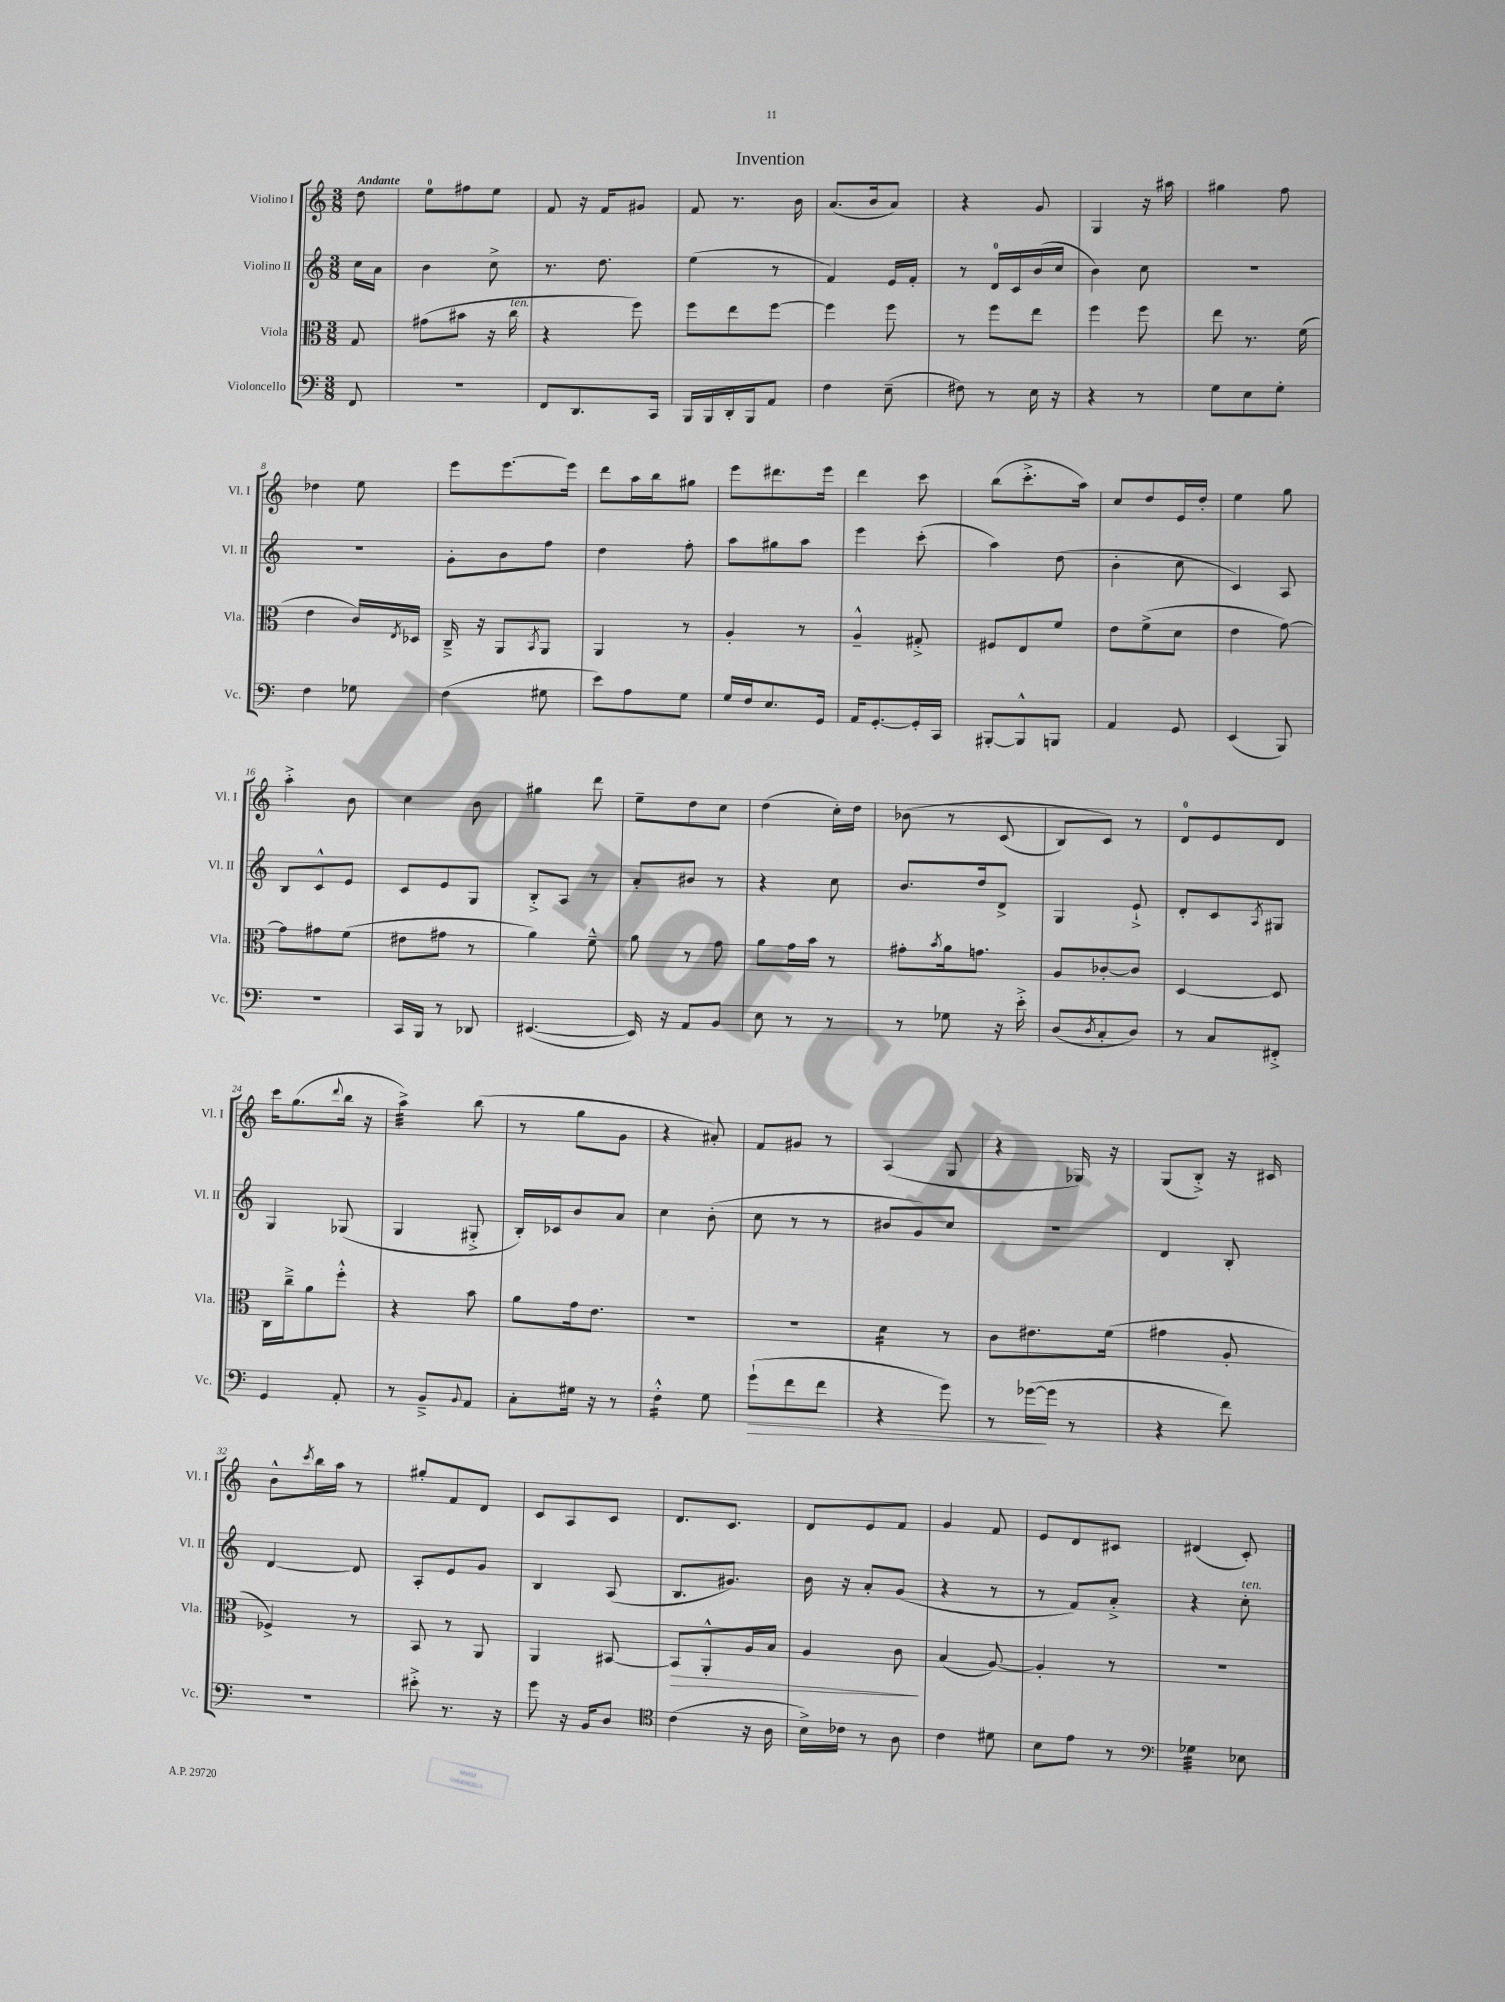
\header { title = "Invention" }
<<
\new StaffGroup <<
\new Staff = "s0" \with { instrumentName = "Violino I" shortInstrumentName = "Vl. I" } {
    \clef treble \key c \major \numericTimeSignature \time 3/8 \partial 8 \tempo "Andante"
    d''8 |
    e''8-0 fis''8 e''8 |
    f'8 r16 f'16 gis'8 |
    f'8 r8. b'16 |
    a'8.( b'16 a'8) |
    r4 g'8 |
    g4 r16 ais''16 |
    gis''4 f''8 |
    des''4 e''8 |
    e'''8 e'''8.~ e'''16 |
    d'''8 a''16 b''16 gis''8 |
    e'''8 dis'''8. e'''16 |
    d'''4 c'''8 |
    b''8( c'''8.-.-> a''16) |
    c''8 d''8 e'16 d''16-. |
    e''4 g''8 |
    a''4-.-> b'8 |
    c''4 b'8 |
    gis''4 d'''8 |
    e''8-- d''8 c''8 |
    d''4( c''16-.) d''16 |
    bes'8\( r8 c'8( |
    b8) c'8\) r8 |
    d'8-0 e'8 d'8 |
    c'''16 g''8.( \appoggiatura { d'''8 } b''16 r16 |
    a''4:32->) b''8( |
    r8 g''8 g'8 |
    r4 ais'8-.) |
    f'8 gis'8 r8 |
    a4( g8 |
    r4 ges16) r16 |
    g8( b8-.->) r16 cis'16 |
    b'8-^ \acciaccatura { c'''8 } b''16 a''16 r8 |
    gis''8-. f'8 d'8 |
    c'8 a8 c'8 |
    d'8. c'8. |
    d'8 e'8 f'8 |
    g'4 f'8 |
    e'8 d'8 cis'8 |
    dis'4( c'8-.) \bar "|." |
}
\new Staff = "s1" \with { instrumentName = "Violino II" shortInstrumentName = "Vl. II" } {
    \clef treble \key c \major \numericTimeSignature \time 3/8 \partial 8
    c''16 a'16 |
    b'4 c''8-> |
    r8. d''8. |
    e''4( r8 |
    f'4) e'16 f'16-. |
    r8 d'16-0 c'16 b'16( c''16 |
    b'4) c''8 |
    R4. |
    R4. |
    g'8-. b'8 f''8 |
    d''4 f''8-. |
    a''8 gis''8 a''8 |
    e'''4 c'''8-.( |
    a''4) d''8( |
    b'4-. c''8 |
    c'4) a8 |
    b8 c'8-^ e'8 |
    c'8 e'8 g8 |
    b8-.-> a8 r8 |
    a'8-. bis'8 r8 |
    r4 c''8 |
    b'8. d''16 d'8-> |
    g4 e'8-!-> |
    d'8-. c'8 \acciaccatura { a8 } gis8 |
    g4 ges8( |
    g4 gis8-.-> |
    b16-.) ces'16 b'8 a'8 |
    c''4 b'8-.( |
    c''8 r8 r8 |
    bis'8 g'8) c''8 |
    R4. |
    d'4 b8-. |
    d'4~ d'8 |
    a8-. e'8 g'8 |
    b4 a8( |
    b8. gis'8.) |
    b'16 r16 a'8-. g'8( |
    r4 r8 |
    r8 f'8) a'8-.-> |
    r4 c''8-.^\markup { \italic "ten." } \bar "|." |
}
\new Staff = "s2" \with { instrumentName = "Viola" shortInstrumentName = "Vla." } {
    \clef alto \key c \major \numericTimeSignature \time 3/8 \partial 8
    g8 |
    gis'8( bis'8 r16 c''16^\markup { \italic "ten." } |
    r4 f''8) |
    f''8 e''8 f''8~ |
    f''4 f''8 |
    r8 f''8 e''8 |
    f''4 f''8 |
    e''8 r8. f'16( |
    e'4 c'16) \acciaccatura { e8 } des16 |
    c16---> r16 a,8 \acciaccatura { b,8 } a,8 |
    a,4 r8 |
    a4-. r8 |
    a4---^ gis8-.-> |
    fis8 e8 f'8 |
    e'8 f'8->( d'8 |
    e'4 g'8~) |
    g'8 gis'8 f'8( |
    eis'8 gis'8 r8 |
    a'4) f'8---^ |
    a'8 r8 g'8 |
    a'8 g'16 b'16 r8 |
    gis'8-. \acciaccatura { b'8 } a'16 g'8. |
    a8 ces'8~-. ces'8 |
    d4~ d8 |
    c16 c''16---> a'8 f''8-.-^ |
    r4 b'8 |
    a'8 g'16 e'8. |
    R4. |
    R4. |
    d'4:16 r8 |
    c'8 eis'8. f'16( |
    gis'4 a8-. |
    fes4->) r8 |
    b,8 r8 a,8 |
    a,4 bis,8~ |
    bis,8\> a,8-.-^ a16 b16 |
    a4 c'8\! |
    b4( a8~) |
    a4-. r8 |
    R4. \bar "|." |
}
\new Staff = "s3" \with { instrumentName = "Violoncello" shortInstrumentName = "Vc." } {
    \clef bass \key c \major \numericTimeSignature \time 3/8 \partial 8
    f,8 |
    R4. |
    f,8 d,8. c,16 |
    b,,16 b,,16 d,16-. b,,16 a,8 |
    f4 e8--( |
    fis8) r8 e16 r16 |
    r4 r8 |
    g8 e8 g8-. |
    f4 ges8 |
    f4( gis8 |
    e'8) a8 g8 |
    g16 f16 e8. g,16 |
    a,16 g,8.~-. g,16-. c,16 |
    bis,,8~-. bis,,8-^ b,,8 |
    a,4 g,8 |
    e,4( b,,8) |
    R4. |
    c,16 b,,16 r8 des,8 |
    eis,4.~( |
    eis,16) r16 a,8 b,8 |
    e8 r8 r8 |
    r8 ges8 r16 e'16-.-> |
    d8( \acciaccatura { d8 } c8-. d8) |
    r8 c8 fis,8-.-> |
    g,4 a,8-. |
    r8 b,8---> \appoggiatura { b,8 } a,8 |
    c8-. gis16 r16 r8 |
    f4:16-.-^ g8 |
    g'8-!\>( f'8 f'8 |
    r4 g'8) |
    r8 ges'16~\!( ges'16 r8 |
    r4 f'8) |
    R4. |
    eis'8-.-> r8. r16 |
    g'8 r16 b,16 d8 |
    \clef tenor c'4( r16 a16 |
    b16->) ces'16 r8 a8 |
    c'4 dis'8 |
    b8 e'8 r8 |
    \clef bass ges4:32 ees8 \bar "|." |
}
>>
>>
